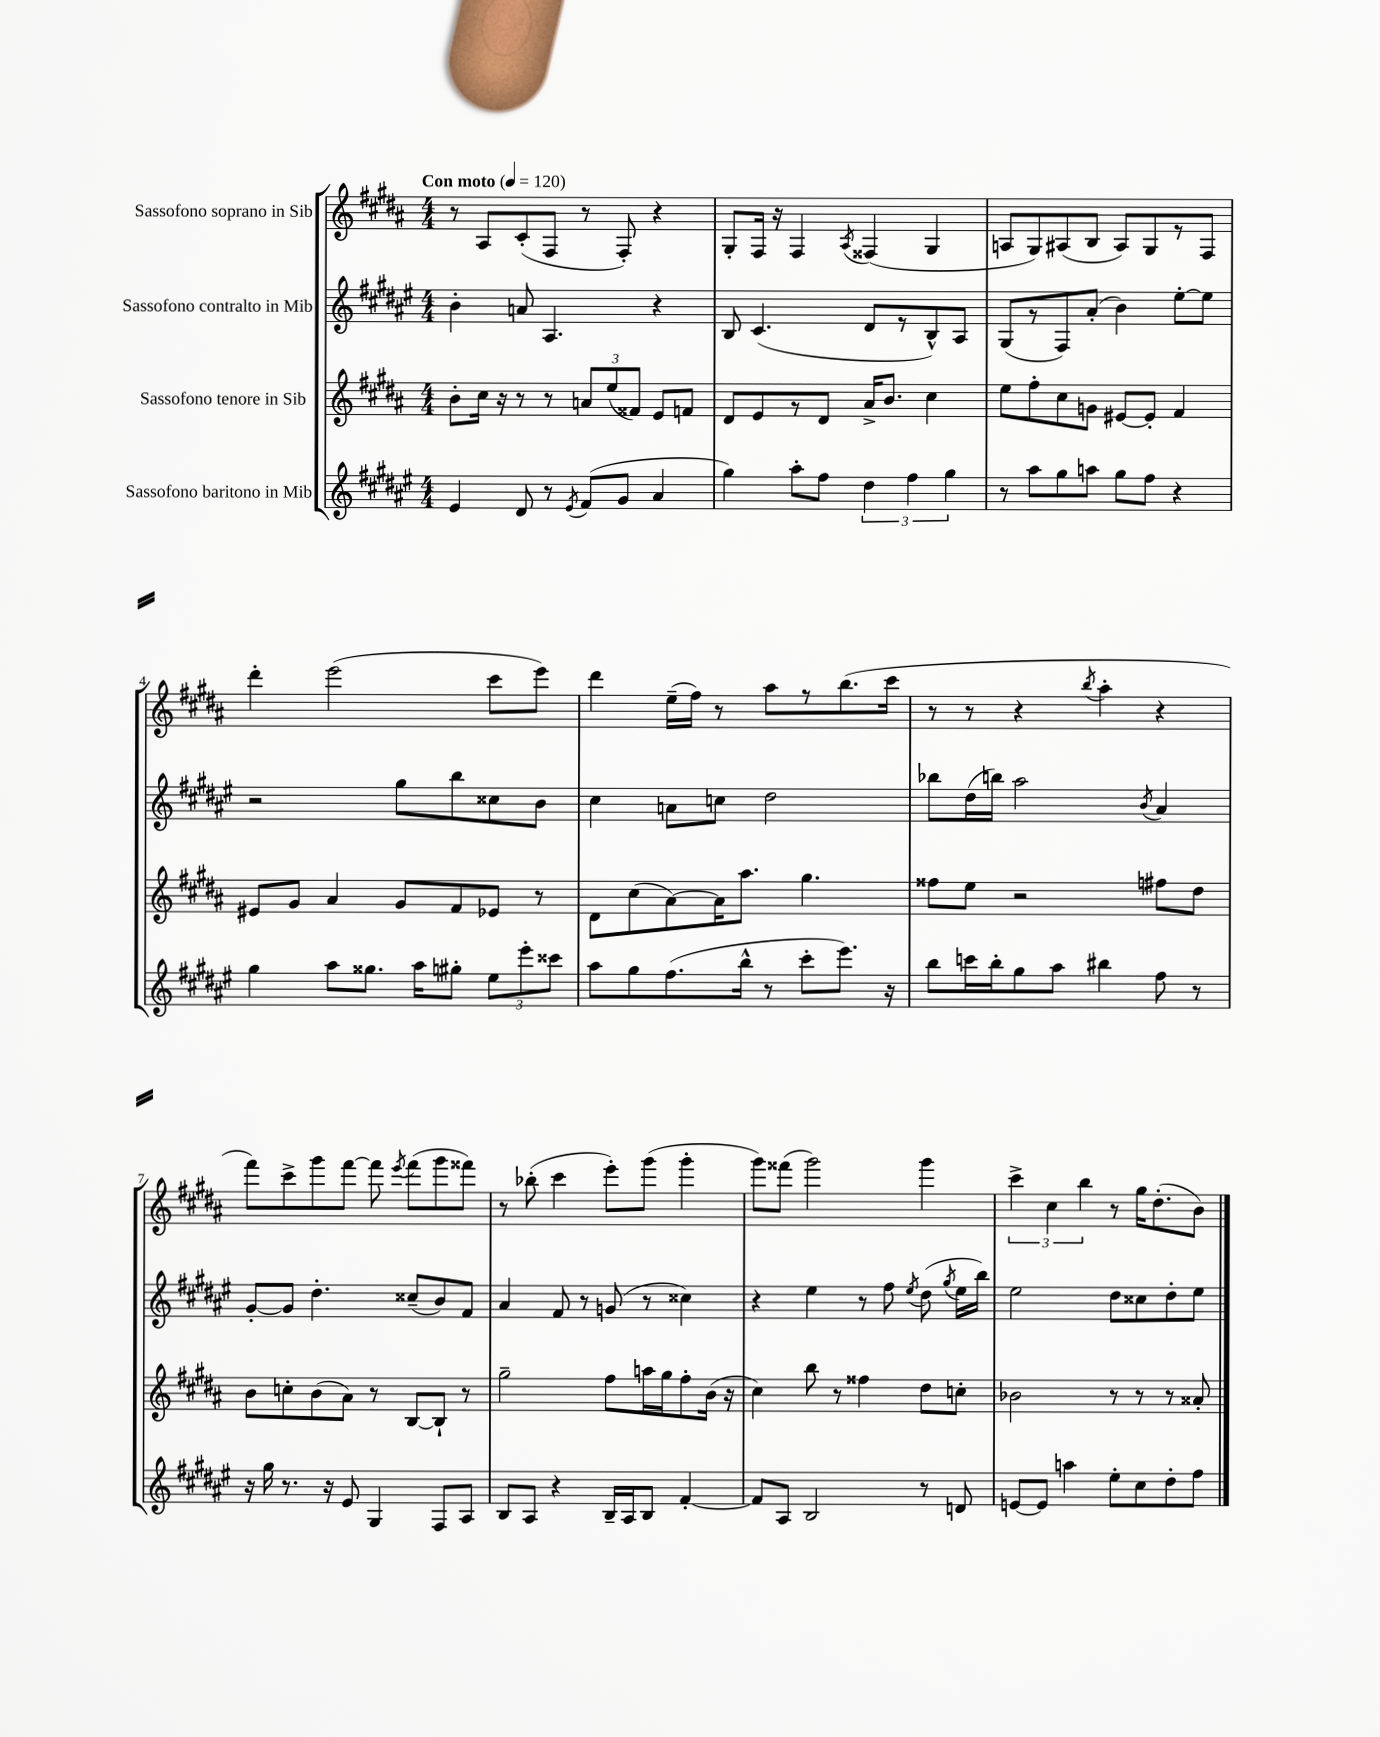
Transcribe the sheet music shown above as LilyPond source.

<<
\new StaffGroup <<
\new Staff = "s0" \with { instrumentName = "Sassofono soprano in Sib" } {
    \clef treble \key b \major \numericTimeSignature \time 4/4 \tempo "Con moto" 4 = 120
    \autoBeamOff r8 ais8[ cis'8-.( fis8] r8 fis8-.) r4 |
    gis8[-. fis16] r16 fis4 \acciaccatura { ais8 } fisis4( gis4 |
    a8[ gis8) ais8( b8] ais8[) gis8 r8 fis8] |
    dis'''4-. e'''2( cis'''8[ e'''8]) |
    dis'''4 e''16[--( fis''16]) r8 ais''8[ r8 b''8.( cis'''16] |
    r8 r8 r4 \acciaccatura { b''8 } ais''4-. r4 |
    fis'''8[) cis'''8-> gis'''8 fis'''8]~ fis'''8 \acciaccatura { e'''8 } fis'''8[( gis'''8 fisis'''8]) |
    r8 bes''8-.( cis'''4 e'''8[-.) gis'''8]( gis'''4-. |
    gis'''8[) fisis'''8]( gis'''2) gis'''4 |
    \tuplet 3/2 { cis'''4-> cis''4 b''4 } r8 gis''16[ dis''8.-.( b'8]) \bar "|." |
}
\new Staff = "s1" \with { instrumentName = "Sassofono contralto in Mib" } {
    \clef treble \key fis \major \numericTimeSignature \time 4/4
    \autoBeamOff b'4-. a'8 ais4. r4 |
    b8 cis'4.( dis'8[ r8 b8-^) ais8] |
    gis8[( r8 fis8) ais'8]-.( b'4) eis''8[~-. eis''8] |
    r2 gis''8[ b''8 cisis''8 b'8] |
    cis''4 a'8[ c''8] dis''2 |
    bes''8[ dis''16( b''16]) ais''2 \acciaccatura { b'8 } ais'4 |
    gis'8[~-. gis'8] dis''4.-. cisis''8[--( b'8) fis'8] |
    ais'4 fis'8 r8 g'8( r8 cisis''4) |
    r4 eis''4 r8 fis''8 \acciaccatura { eis''8 } dis''8( \acciaccatura { gis''8 } eis''16[ b''16]) |
    eis''2 dis''8[ cisis''8 dis''8-. eis''8] \bar "|." |
}
\new Staff = "s2" \with { instrumentName = "Sassofono tenore in Sib" } {
    \clef treble \key b \major \numericTimeSignature \time 4/4
    \autoBeamOff b'8[-. cis''16] r16 r8 r8 \tuplet 3/2 { a'8[ e''8( fisis'8]) } e'8[ f'8] |
    dis'8[ e'8 r8 dis'8] ais'16[-> b'8.] cis''4 |
    e''8[ fis''8-. cis''8 g'8] eis'8[~ eis'8]-. fis'4 |
    eis'8[ gis'8] ais'4 gis'8[ fis'8 ees'8] r8 |
    dis'8[ cis''8( ais'8~) ais'16 ais''8.] gis''4. |
    fisis''8[ e''8] r2 fis''8[ dis''8] |
    b'8[ c''8-. b'8( ais'8]) r8 b8[~ b8]-! r8 |
    gis''2-- fis''8[ a''16 gis''16 fis''8-. b'16]( r16 |
    cis''4) b''8 r8 fisis''4 dis''8[ c''8]-. |
    bes'2 r8 r8 r8 aisis'8-. \bar "|." |
}
\new Staff = "s3" \with { instrumentName = "Sassofono baritono in Mib" } {
    \clef treble \key fis \major \numericTimeSignature \time 4/4
    \autoBeamOff eis'4 dis'8 r8 \acciaccatura { eis'8 } fis'8[( gis'8] ais'4 |
    gis''4) ais''8[-. fis''8] \tuplet 3/2 { dis''4 fis''4 gis''4 } |
    r8 ais''8[ gis''8 a''8] gis''8[ fis''8] r4 |
    gis''4 ais''8[ gisis''8.] ais''16[ gis''8]-. \tuplet 3/2 { eis''8[ eis'''8-. cisis'''8] } |
    ais''8[ gis''8 fis''8.( b''16]-^ r8 cis'''8[-. eis'''8.]) r16 |
    b''8[ c'''16 b''16-. gis''8 ais''8] bis''4 fis''8 r8 |
    r16 gis''16 r8. r16 eis'8 gis4 fis8[ ais8] |
    b8[ ais8] r4 b16[-- ais16 b8] fis'4~-. |
    fis'8[ ais8] b2 r8 d'8 |
    e'8[~ e'8] a''4 eis''8[-. cis''8 dis''8-. fis''8] \bar "|." |
}
>>
>>
